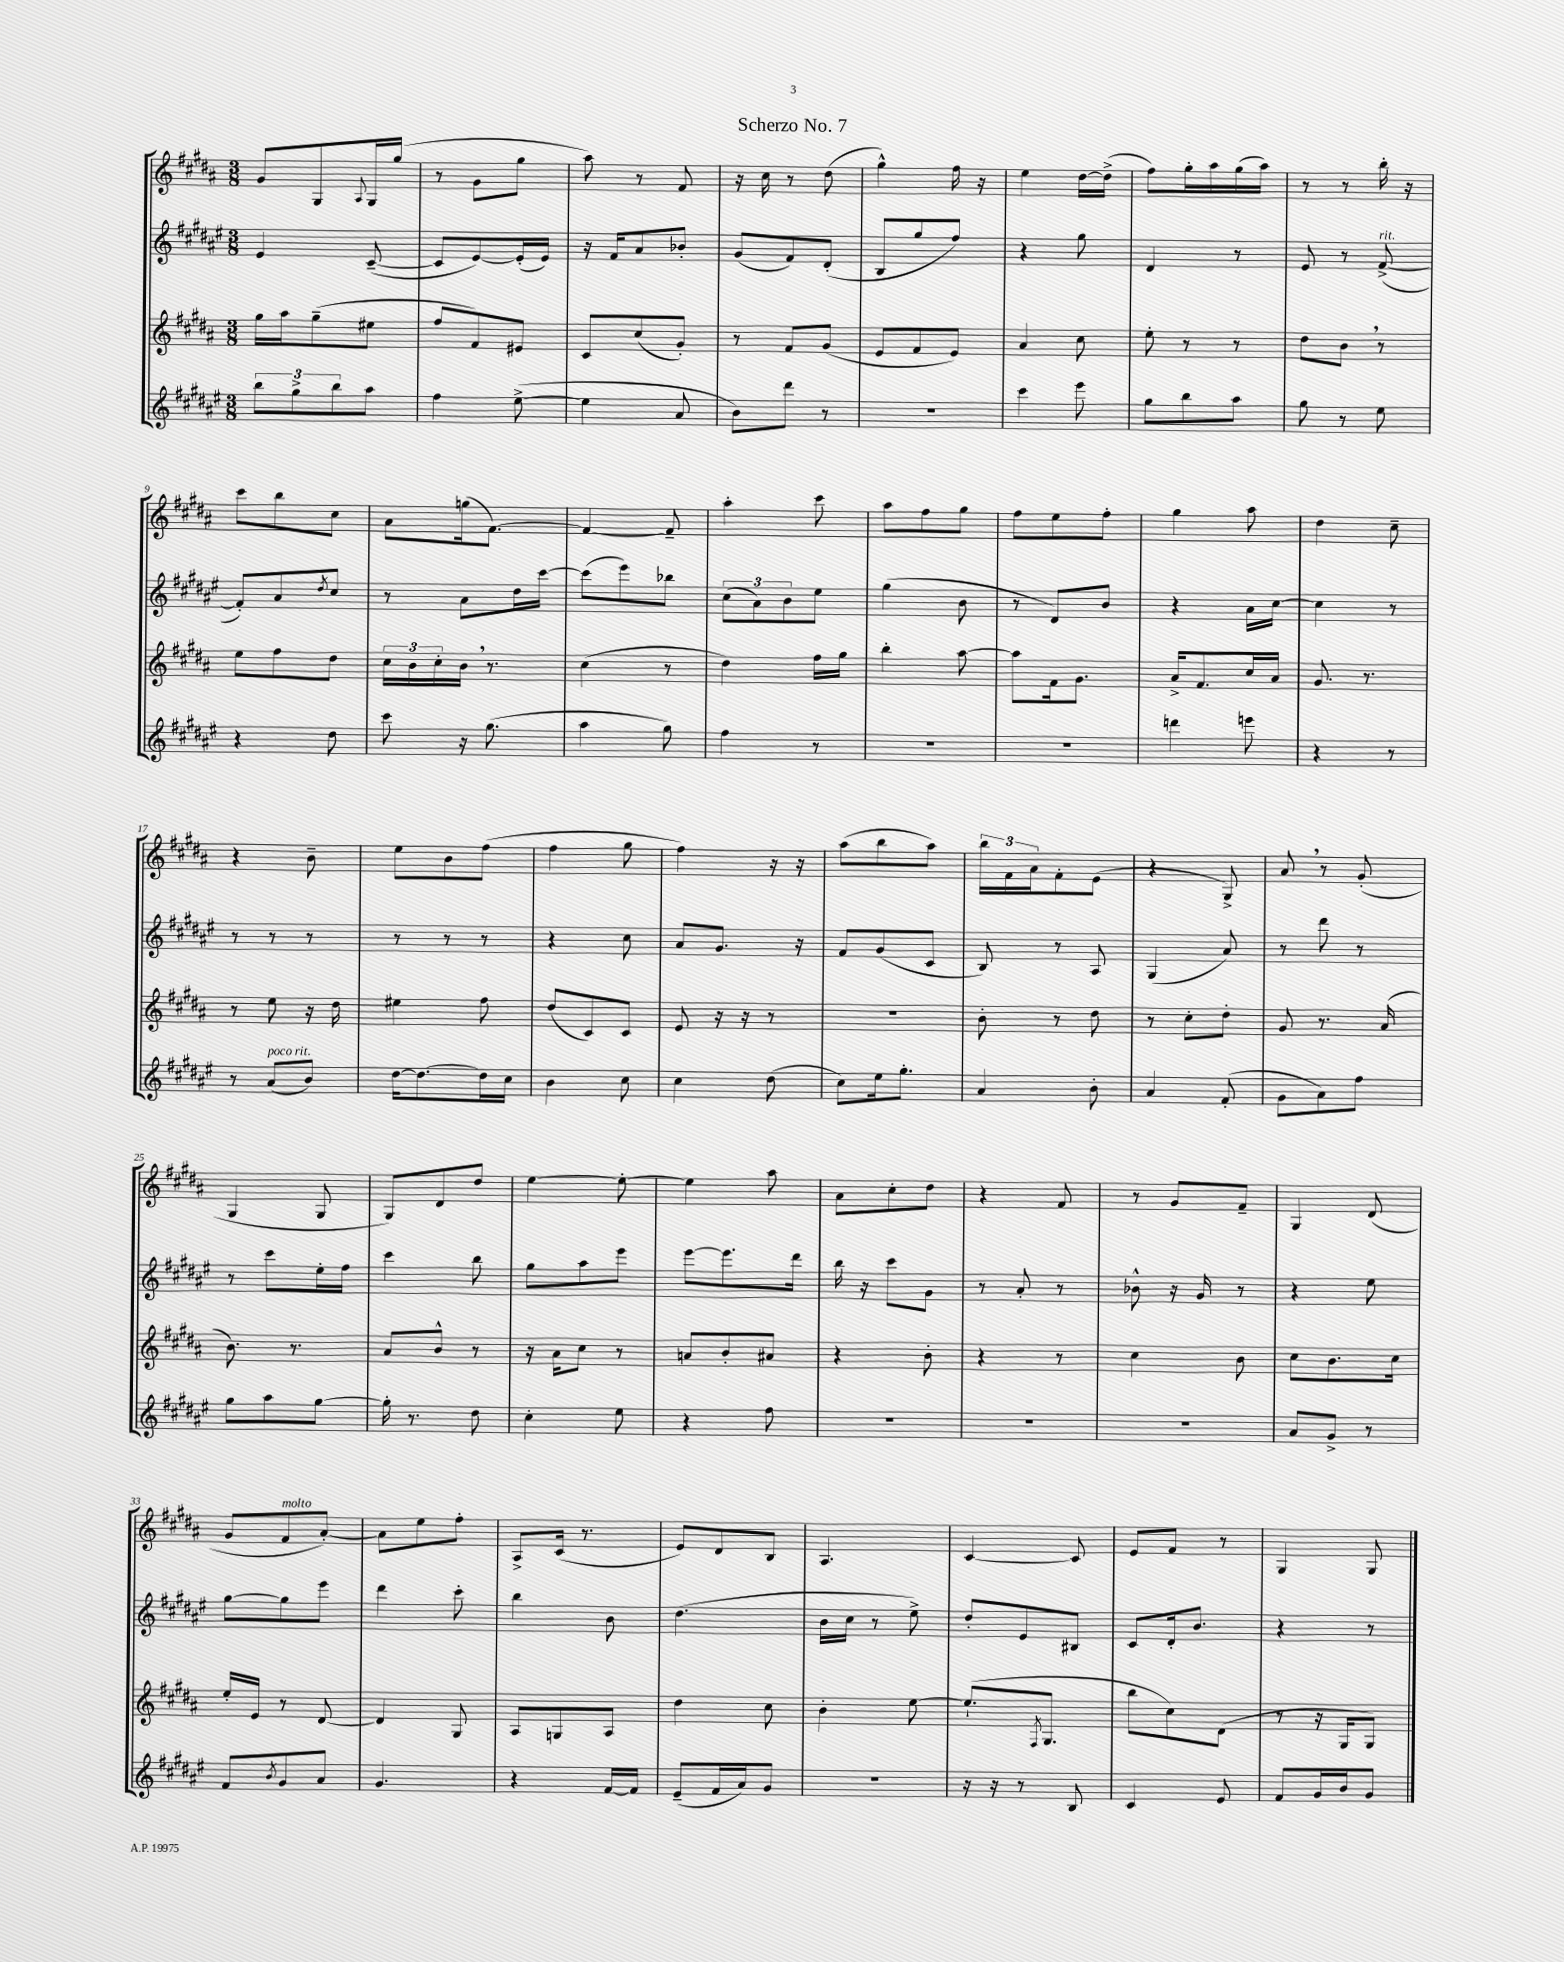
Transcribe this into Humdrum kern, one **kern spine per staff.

**kern	**kern	**kern	**kern
*part4	*part3	*part2	*part1
*staff4	*staff3	*staff2	*staff1
*clefG2	*clefG2	*clefG2	*clefG2
*k[f#c#g#d#a#e#]	*k[f#c#g#d#a#]	*k[f#c#g#d#a#e#]	*k[f#c#g#d#a#]
*M3/8	*M3/8	*M3/8	*M3/8
=1	=1	=1	=1
12bb\L	16gg#\LL	4e#/	8g#/L
.	16aa#\J	.	.
12gg#^\	.	.	.
.	(8gg#~\	.	8G#/
12bb\	.	.	.
.	.	.	8qqA#/
8aa#\J	8ee#X\J	([8c#~/	16G#/L
.	.	.	(16gg#/JJ
=2	=2	=2	=2
4ff#\	8ff#/L	8c#/L]	8r
.	8f#/)	[8e#/)	8g#\L
([8ee#^\	8e#X/J	(16e#'/L]	8gg#\J
.	.	16e#/JJ)	.
=3	=3	=3	=3
4ee#\]	8c#/L	16r	8aa#\)
.	.	16f#/KL	.
.	(8cc#/	8a#/	8r
8a#/	8g#'/J)	8b-X'/J	8f#/
=4	=4	=4	=4
8b\L)	8r	(8g#/L	16r
.	.	.	16cc#\
8ddd#\J	8f#/L	8f#/)	8r
8r	(8g#/J	(8d#'/J	(8dd#\
=5	=5	=5	=5
4.r	8e/L	8B/L	4gg#^^\)
.	8f#/	8gg#/	.
.	8e/J)	8ff#/J)	16ff#\
.	.	.	16r
=6	=6	=6	=6
4ccc#\	4a#/	4r	4ee\
8eee#\	8cc#\	8gg#\	[16dd#\LL
.	.	.	(16dd#^\JJ]
=7	=7	=7	=7
8gg#\L	8ee'\	4d#/	8ff#\L)
8bb\	8r	.	16gg#'\L
.	.	.	16aa#\
8aa#\J	8r	8r	(16gg#\
.	.	.	16aa#\JJ)
=8	=8	=8	=8
8gg#\	8dd#\L	8e#/	8r
8r	8b,\J	8r	8r
!	!	!LO:TX:a:i:t=rit.	!
8ee#\	8r	([8f#^/	16bb'\
.	.	.	16r
!!LO:LB:g=z
=9	=9	=9	=9
4r	8ee\L	8f#'/L])	8ccc#\L
.	8ff#\	8a#/	8bb\
.	.	8qdd#/	.
8dd#\	8dd#\J	8cc#/J	8cc#\J
=10	=10	=10	=10
8ccc#\	24cc#\LL	8r	8a#\L
.	24b\	.	.
.	24cc#'\	.	.
16r	16b,\JJ	8a#\L	(16ggn\k
(8.gg#\	8.r	.	[8.f#\J)
.	.	16dd#\L	.
.	.	[16ccc#\JJ	.
=11	=11	=11	=11
4aa#\	(4cc#\	(8ccc#\L]	4f#/_
.	.	8eee#\)	.
8gg#\)	8r	8bb-X\J	8f#~/]
=12	=12	=12	=12
4ff#\	4dd#\)	(12cc#\L	4aa#'\
.	.	12a#\)	.
.	.	12b\	.
8r	16ff#\LL	8ee#\J	8ccc#\
.	16gg#\JJ	.	.
=13	=13	=13	=13
4.r	4bb'\	(4gg#\	8aa#\L
.	.	.	8ff#\
.	[8aa#\	8b\	8gg#\J
=14	=14	=14	=14
4.r	8aa#\L]	8r	8ff#\L
.	16f#\k	8d#/L)	8ee\
.	8.g#\J	.	.
.	.	8b/J	8ff#'\J
=15	=15	=15	=15
4dddn\	16a#^/KL	4r	4gg#\
.	8.f#/	.	.
8eeen\	16cc#/L	16a#\LL	8aa#\
.	16a#/JJ	[16cc#\JJ	.
=16	=16	=16	=16
4r	8.g#/	4cc#\]	4dd#\
.	8.r	.	.
8r	.	8r	8cc#~\
!!LO:LB:g=z
=17	=17	=17	=17
8r	8r	8r	4r
!LO:TX:a:i:t=poco rit.	!	!	!
(8a#/L	8ee\	8r	.
8b/J)	16r	8r	8b~\
.	16dd#\	.	.
=18	=18	=18	=18
[16dd#\KL	4ee#X\	8r	8ee\L
8.dd#\_	.	.	.
.	.	8r	8b\
16dd#\L]	8ff#\	8r	(8ff#\J
16cc#\JJ	.	.	.
=19	=19	=19	=19
4b\	(8dd#/L	4r	4ff#\
.	8c#/)	.	.
8cc#\	8c#/J	8cc#\	8gg#\
=20	=20	=20	=20
4cc#\	8e/	8a#/L	4ff#\)
.	16r	8.g#/J	.
.	16r	.	.
(8dd#\	8r	.	16r
.	.	16r	16r
=21	=21	=21	=21
8cc#\L)	4.r	8f#/L	(8aa#\L
16ee#\k	.	(8g#/	8bb\
8.gg#'\J	.	.	.
.	.	8c#/J	8aa#\J)
=22	=22	=22	=22
4a#/	8b'\	8B/)	24bb\LL
.	.	.	24f#\
.	.	.	24a#\J
.	8r	8r	8f#'\
8b'\	8dd#\	8A#/	(8e\J
=23	=23	=23	=23
4a#/	8r	(4G#/	4r
.	8cc#'\L	.	.
(8f#'/	8dd#'\J	8a#/)	8G#^/)
=24	=24	=24	=24
8g#\L	8g#/	8r	8a#,/
8a#\)	8.r	8ddd#\	8r
8ff#\J	.	8r	(8g#'/
.	(16a#/	.	.
!!LO:LB:g=z
=25	=25	=25	=25
8gg#\L	8.b\)	8r	4G#/
8aa#\	.	8ccc#\L	.
.	8.r	.	.
[8gg#\J	.	16ee#'\L	8G#/
.	.	16ff#\JJ	.
=26	=26	=26	=26
16gg#'\]	8a#/L	4ccc#\	8G#/L)
8.r	.	.	.
.	8b^^/J	.	8d#/
8dd#\	8r	8bb\	8dd#/J
=27	=27	=27	=27
4cc#'\	16r	8gg#\L	[4ee\
.	16a#\KL	.	.
.	8cc#\J	8aa#\	.
8ee#\	8r	8eee#\J	8ee'\_
=28	=28	=28	=28
4r	8an/L	[8eee#\L	4ee\]
.	8b'/	8.eee#\]	.
8ff#\	8a#X/J	.	8aa#\
.	.	16ddd#\Jk	.
=29	=29	=29	=29
4.r	4r	16bb\	8a#\L
.	.	16r	.
.	.	8ccc#\L	8cc#'\
.	8b'\	8g#\J	8dd#\J
=30	=30	=30	=30
4.r	4r	8r	4r
.	.	8a#'/	.
.	8r	8r	8f#/
=31	=31	=31	=31
4.r	4cc#\	8b-X^^\	8r
.	.	16r	8g#/L
.	.	16g#/	.
.	8b\	8r	8f#~/J
=32	=32	=32	=32
8a#/L	8cc#\L	4r	4G#/
8g#^/J	8.b\	.	.
8r	.	8ee#\	(8d#/
.	16cc#\Jk	.	.
!!LO:LB:g=z
=33	=33	=33	=33
8f#/L	16ee'/LL	[8gg#\L	8g#/L
.	16e/JJ	.	.
8qb/	.	.	.
!	!	!	!LO:TX:a:i:t=molto
8g#/	8r	8gg#\]	8f#/
8a#/J	[8d#/	8eee#\J	[8a#'/J)
=34	=34	=34	=34
4.g#/	4d#/]	4ddd#\	8a#\L]
.	.	.	8ee\
.	8G#/	8ccc#'\	8ff#'\J
=35	=35	=35	=35
4r	8A#/L	4bb\	8A#^/L
.	8Gn/	.	(16c#/Jk
.	.	.	8.r
[16f#/LL	8A#/J	8b\	.
16f#/JJ]	.	.	.
=36	=36	=36	=36
(8e#~/L	4dd#\	(4.dd#\	8e/L)
16f#/L	.	.	8d#/
16a#/J)	.	.	.
8g#/J	8cc#\	.	8B/J
=37	=37	=37	=37
4.r	4b'\	16b\LL	4.A#/
.	.	16cc#\JJ	.
.	.	8r	.
.	[8ee\	8ee#^\)	.
=38	=38	=38	=38
16r	(8.ee`/L]	8dd#'/L	[4c#/
16r	.	.	.
8r	.	8e#/	.
.	8qF#/	.	.
.	8.G#/J	.	.
8B/	.	8B#X/J	8c#/]
=39	=39	=39	=39
4c#/	8bb\L	8c#/L	8e/L
.	8cc#\)	16d#'/k	8f#/J
.	.	8.b/J	.
8e#/	(8d#\J	.	8r
=40	=40	=40	=40
8f#/L	8r	4r	4G#/
16g#/L	16r	.	.
16b/J	16G#/KL	.	.
8g#/J	8G#/J)	8r	8G#/
==	==	==	==
*-	*-	*-	*-
